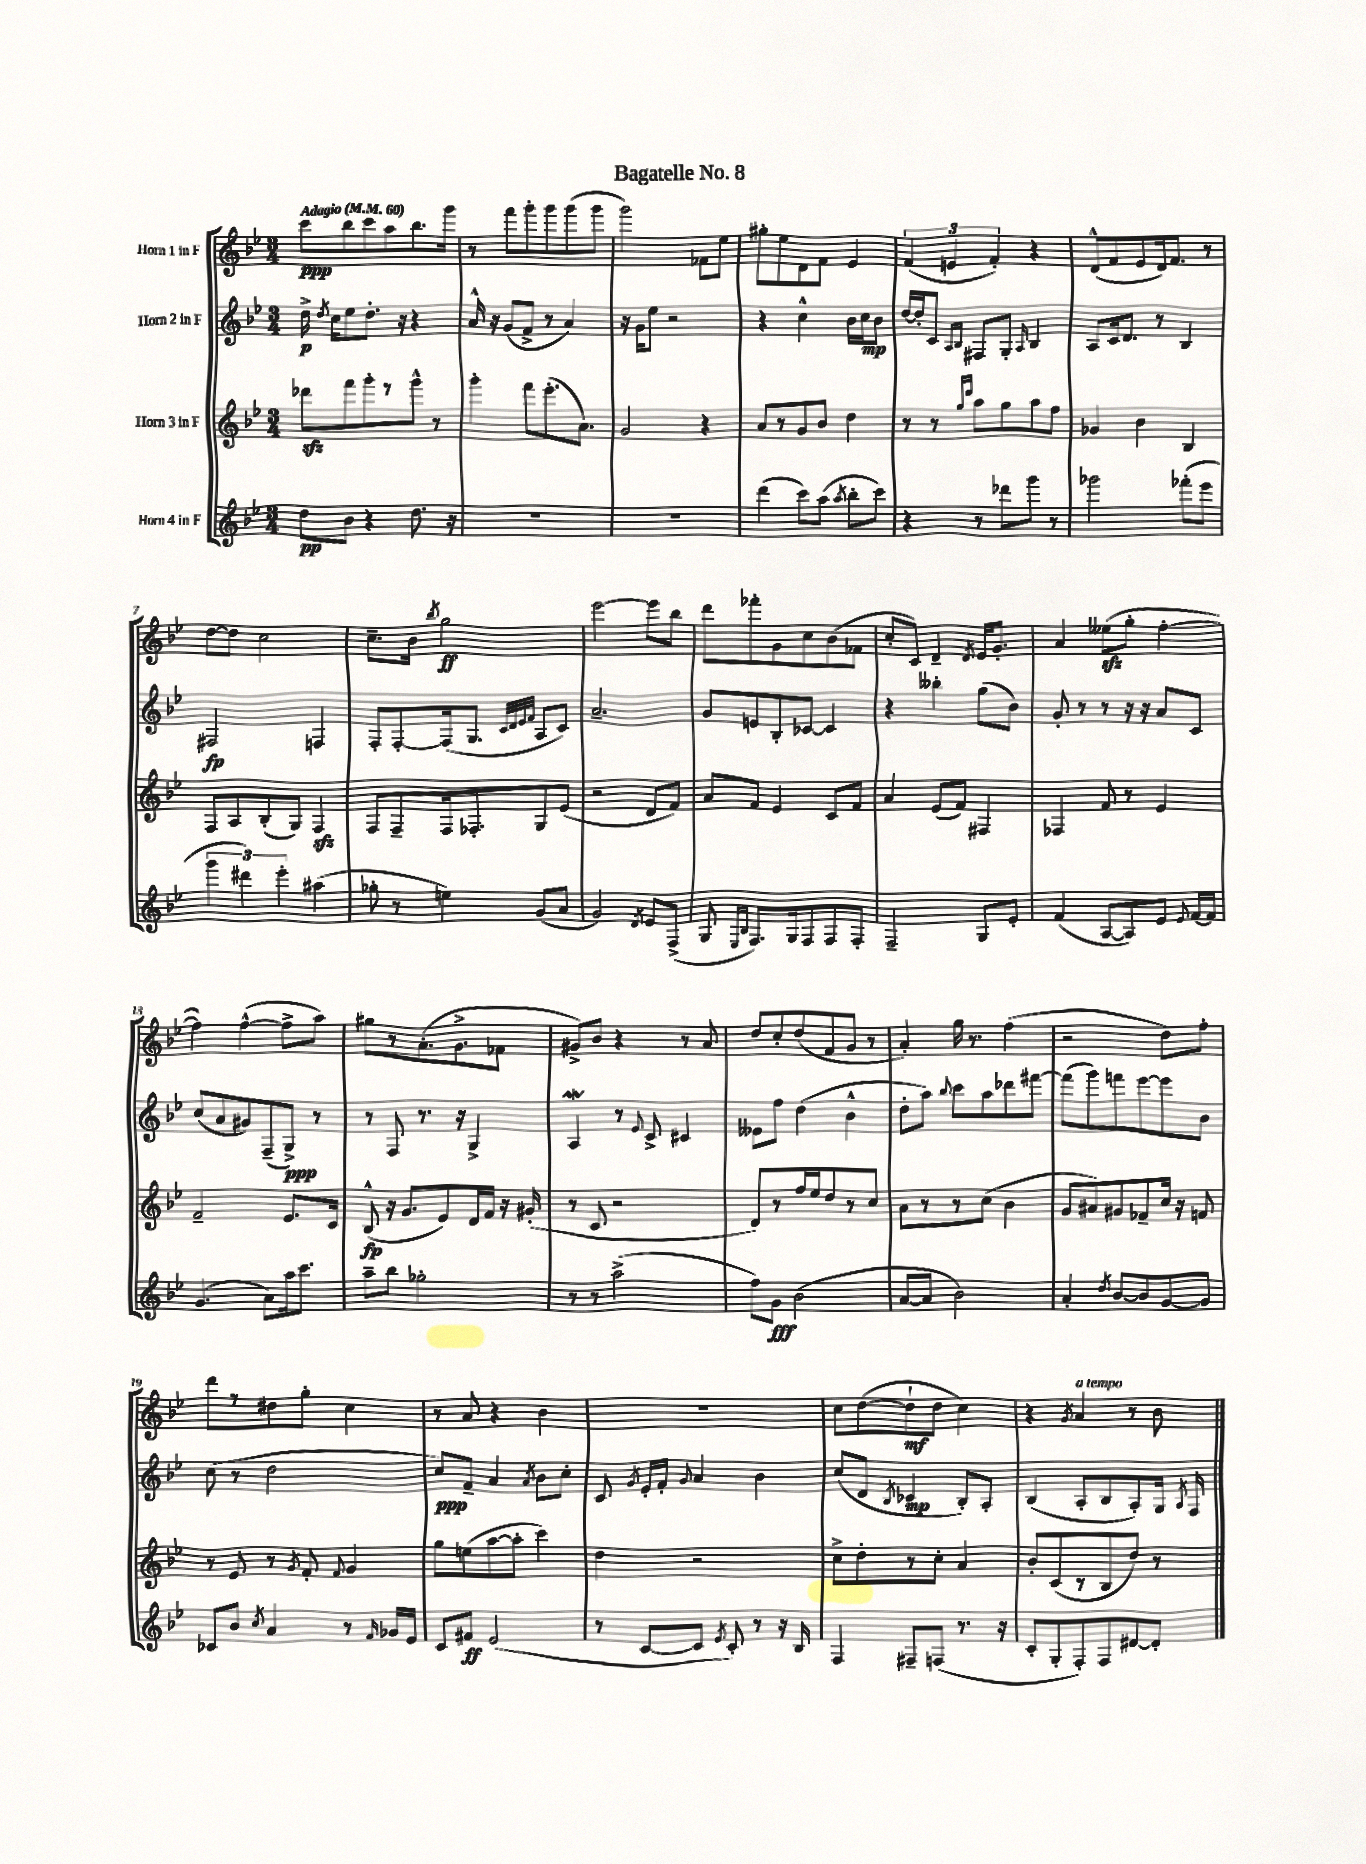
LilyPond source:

\header { title = "Bagatelle No. 8" }
<<
\new StaffGroup <<
\new Staff = "s0" \with { instrumentName = "Horn 1 in F" } {
    \clef treble \key bes \major \numericTimeSignature \time 3/4 \tempo "Adagio" 4 = 60
    \autoBeamOff c'''8[\ppp bes''8 c'''8 a''8 bes''8. g'''16] |
    r8 f'''8[ g'''8-. g'''8 g'''8( g'''8] |
    g'''2) fes'8[ ees''8] |
    gis''8[-. ees''8 d'8 f'8] ees'4 |
    \tuplet 3/2 { f'4( e'4 f'4-.) } r4 |
    d'8[-^( f'8 ees'8 d'16) f'8.] r8 |
    d''8[~ d''8] c''2 |
    c''8.[-- bes'16] \acciaccatura { bes''8 } g''2\ff |
    ees'''2~ ees'''8[ bes''8] |
    d'''8[ fes'''8-. g'8 c''8 bes'8( fes'8] |
    c''8[-. c'8]) d'4-- \acciaccatura { d'8 } ees'16[ g'8.]-. |
    a'4 eeses''8[\sfz( g''8]-. f''4~-. |
    f''4) f''4~-^( f''8[-> a''8]) |
    gis''8[ r8 a'8.-.( g'8.-> fes'8] |
    gis'8[->) bes'8] r4 r8 a'8 |
    d''8[ c''8-. d''8( f'8 g'8] r8 |
    a'4-.) g''16 r8. f''4( |
    r2 d''8[) f''8]-. |
    d'''8[ r8 dis''8 g''8]-. c''4 |
    r8 a'8 r4 bes'4 |
    R2. |
    c''8[ d''8~( d''8-!\mf d''8] c''4) |
    r4 \acciaccatura { g'8 } a'4^\markup { \italic "a tempo" } r8 bes'8 \bar "|." |
}
\new Staff = "s1" \with { instrumentName = "Horn 2 in F" } {
    \clef treble \key bes \major \numericTimeSignature \time 3/4
    \autoBeamOff d''16->\p \acciaccatura { d''8 } c''16[ ees''8 d''8.]-. r16 r4 |
    a'16-^ r16 g'8[( f'8]-> r8 a'4) |
    r16 g'16[ ees''8] r2 |
    r4 c''4-^ bes'16[ c''16\mp bes'8] |
    d''16[~ d''16-. c'8] \grace { a16[ bes16] } fis8[ g8]-. \grace { a16 } bes4 |
    a8[ c'16 d'8.] r8 bes4 |
    fis2\fp f4 |
    f8[-. f8~-. f16( g8.] \grace { c'32[ d'32 ees'32 f'32] } a8[ c'8]) |
    a'2.-- |
    g'8[ e'8 bes8-. ces'8]~ ces'4 |
    r4 beses''4-. g''8[( bes'8]) |
    g'8-. r8 r8 r16 r16 a'8[ c'8] |
    c''8[( a'8 gis'8) f8--( g8]->\ppp) r8 |
    r8 f8 r8. r16 g4-> |
    a4\mordent r8 \appoggiatura { ees'8 } c'8-> cis'4 |
    eeses'8[ f''8] d''4( bes'4-^ |
    d''8[-. a''8]) \appoggiatura { bes''8 } c'''8[ a''8 des'''8 fis'''8]~ |
    fis'''8[( g'''8) f'''8 ees'''8~ ees'''8 bes'8] |
    c''8( r8 d''2 |
    c''8[\ppp) f'8]-- a'4 \acciaccatura { a'8 } bes'8[ c''8]-. |
    c'8 \acciaccatura { g'8 } ees'16[-. f'16]-. \appoggiatura { g'8 } a'4 bes'4 |
    c''8[( d'8] \acciaccatura { bes8 } ces'4\mp bes8[-.) a8]-. |
    bes4( a8[-. bes8 a8-.) g16] \acciaccatura { a8 } f16 \bar "|." |
}
\new Staff = "s2" \with { instrumentName = "Horn 3 in F" } {
    \clef treble \key bes \major \numericTimeSignature \time 3/4
    \autoBeamOff des'''8[\sfz f'''8 g'''8-. r8 g'''8]-^ r8 |
    g'''4-. f'''8[ ees'''8.-.( a'8.]) |
    g'2 r4 |
    a'8[ r8 g'8 bes'8] d''4 |
    r8 r8 \grace { g''16[ d'''16] } a''8[ g''8 a''8 f''8] |
    ges'4 bes'4 bes4 |
    f8[ a8 bes8-.( g8]) f4\sfz |
    f8[ f8-- f16 fes8.-. g8 ees'8]( |
    r2 d'8[ f'8]) |
    a'8[ f'8] ees'4 c'8[ f'8] |
    a'4 ees'8[( f'8]) fis4 |
    fes4 f'8 r8 ees'4 |
    f'2-- ees'8.[ c'16] |
    bes8-^\fp( r16 g'8.[ ees'8) d'16 f'16] r16 gis'16-.( |
    r8 c'8 r2 |
    d'8[) r8 f''16 ees''16 d''8 r8 c''8] |
    a'8[ r8 r8 c''8]( bes'4 |
    g'8[ ais'8) gis'8 fes'8-- c''16] r16 f'8 |
    r8 ees'8 r8 \acciaccatura { g'8 } f'8-. \appoggiatura { f'8 } g'4 |
    g''8[ e''8( a''8~ a''8]-. c'''4) |
    d''4 r2 |
    c''8[-> d''8-. r8 c''8]-. a'4 |
    bes'8[-. c'8( r8 bes8 d''8]) r8 \bar "|." |
}
\new Staff = "s3" \with { instrumentName = "Horn 4 in F" } {
    \clef treble \key bes \major \numericTimeSignature \time 3/4
    \autoBeamOff d''8[\pp bes'8] r4 d''8. r16 |
    R2. |
    R2. |
    d'''4( c'''8[) a''8]( \acciaccatura { a''8 } bes''8[-. c'''8]) |
    r4 r8 des'''8[ g'''8] r8 |
    ges'''2 fes'''8[-.( ees'''8] |
    \tuplet 3/2 { g'''4 dis'''4) ees'''4-. } ais''4( |
    ges''8-. r8 e''4) g'8[( a'8] |
    g'2) \acciaccatura { d'8 } ees'8[ f8]->( |
    g8 \grace { ees16[ bes16] } f8.[) g16 f8 f8 f8]-. |
    f2-- g8[ ees'8]-. |
    f'4( a8[~ a8) ees'8] \appoggiatura { ees'8 } f'16[~ f'16] |
    g'4.( a'8[) a''16 c'''8.] |
    a''8[-- bes''8] ges''2-. |
    r8 r8 a''2->( |
    f''8[) g'8]\fff bes'2( |
    a'8[~ a'8] bes'2) |
    a'4-. \acciaccatura { d''8 } bes'8[~ bes'8 g'8~ g'8] |
    ces'8[ bes'8] \acciaccatura { c''8 } a'4 r8 \grace { f'16 } ges'16[ ees'16] |
    c'8[ fis'8]\ff ees'2( |
    r8 c'8[~ c'8] \acciaccatura { ees'8 } c'8-.) r8 r16 bes16 |
    f4 fis8[-- f8]( r8. r16 |
    c'8[-. g8-. f8-.) f8 dis'8~ dis'8]-. \bar "|." |
}
>>
>>
